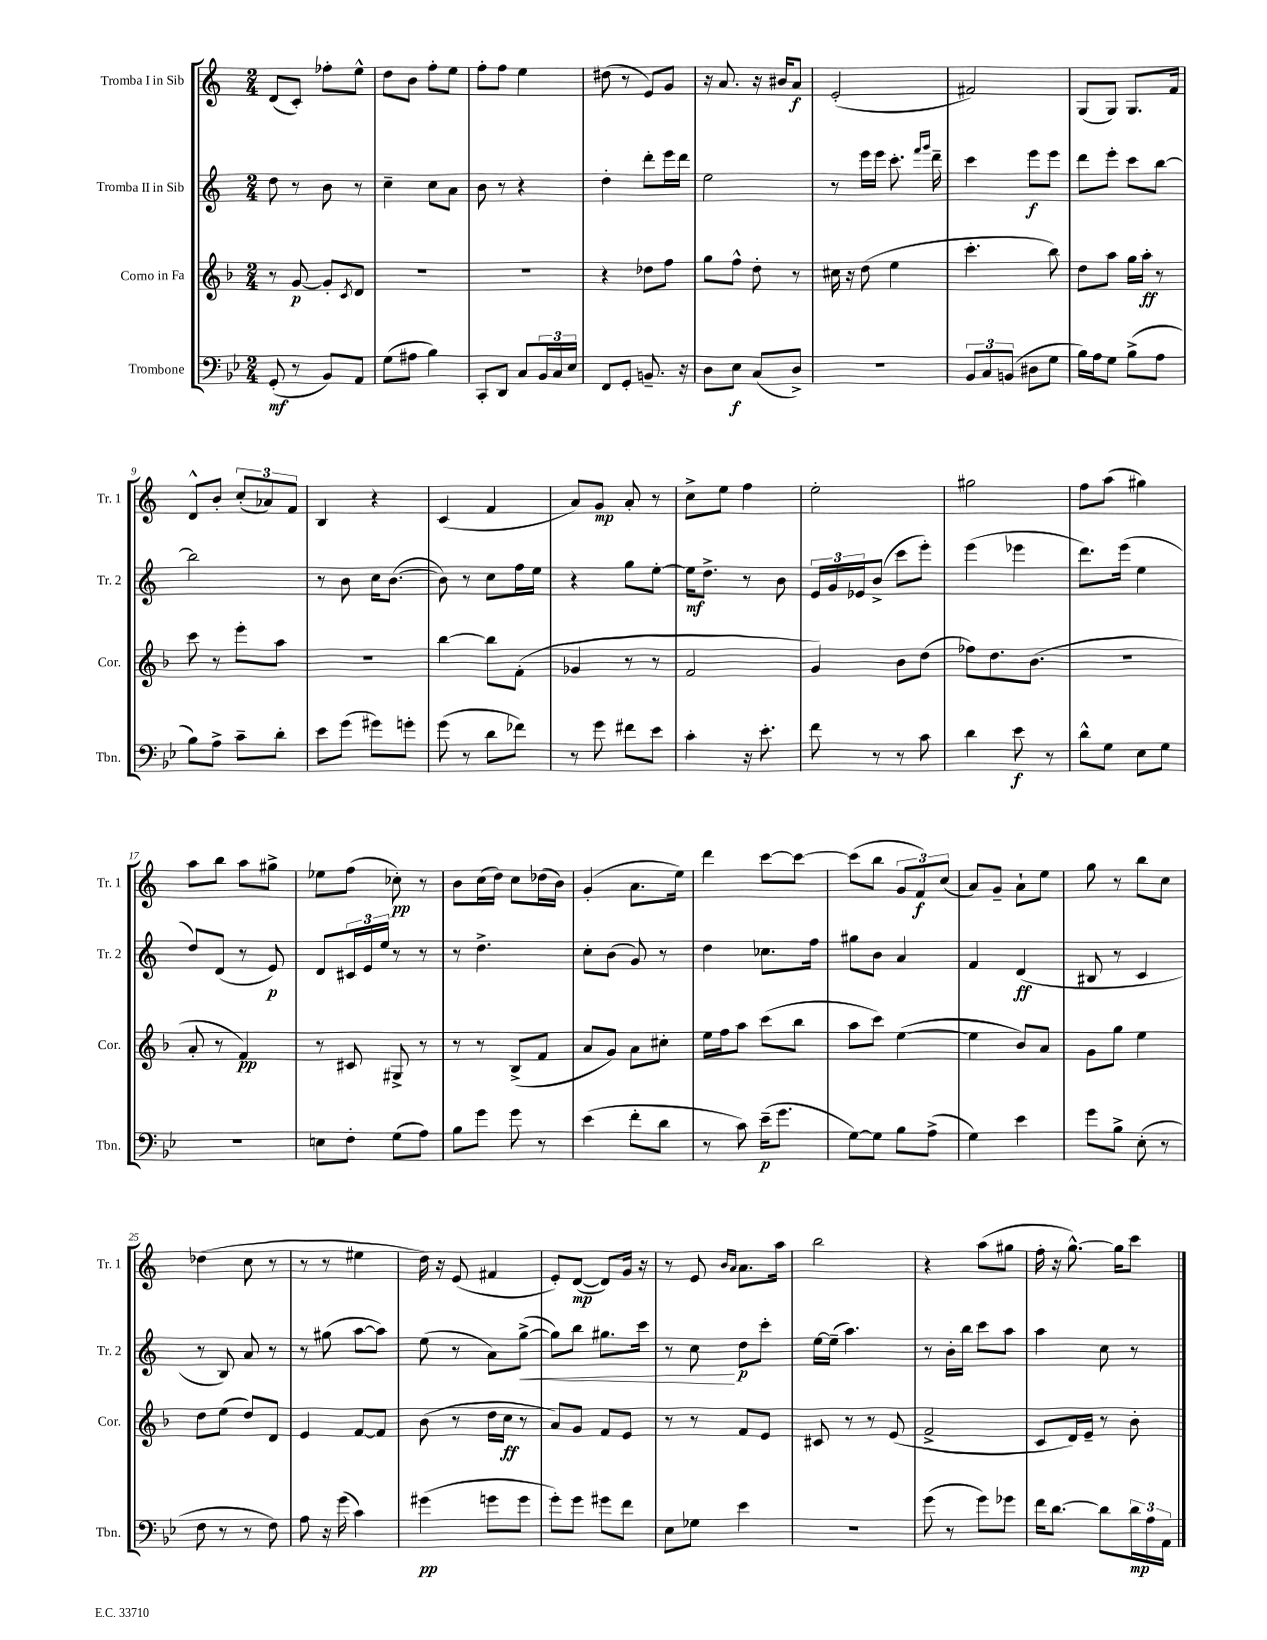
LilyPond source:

<<
\new StaffGroup <<
\new Staff = "s0" \with { instrumentName = "Tromba I in Sib" shortInstrumentName = "Tr. 1" } {
    \clef treble \key c \major \numericTimeSignature \time 2/4
    d'8( c'8-.) fes''8-. e''8-^ |
    d''8 b'8 f''8-. e''8 |
    f''8-. f''8 e''4 |
    dis''8( r8 e'8) g'8 |
    r16 a'8. r16 bis'16 a'8\f |
    e'2-.( |
    fis'2) |
    g8( g8) g8. f'16 |
    d'8-^ b'8-. \tuplet 3/2 { c''8-.( aes'8) f'8 } |
    b4 r4 |
    c'4( f'4 |
    a'8) g'8\mp a'8-. r8 |
    c''8-> e''8 f''4 |
    e''2-. |
    gis''2 |
    f''8 a''8( gis''4) |
    a''8 b''8 a''8 gis''8-> |
    ees''8 f''8( ces''8-.\pp) r8 |
    b'8 c''16( d''16) c''8 des''16( b'16) |
    g'4-.( a'8. e''16) |
    d'''4 c'''8~ c'''8~ |
    c'''8( b''8 \tuplet 3/2 { g'8 f'8\f) c''8( } |
    a'8) g'8-- a'8-! e''8 |
    g''8 r8 b''8 c''8 |
    des''4( c''8 r8 |
    r8 r8 eis''4 |
    d''16) r16 e'8( fis'4 |
    e'8-.) d'8~\mp( d'8) g'16 r16 |
    r8 e'8 \grace { b'16 a'16 } a'8. a''16 |
    b''2 |
    r4 a''8( gis''8 |
    f''16-. r16 g''8.~-^) g''16 c'''8 \bar "|." |
}
\new Staff = "s1" \with { instrumentName = "Tromba II in Sib" shortInstrumentName = "Tr. 2" } {
    \clef treble \key c \major \numericTimeSignature \time 2/4
    d''8 r8 b'8 r8 |
    c''4-- c''8 a'8 |
    b'8 r8 r4 |
    d''4-. d'''8-. e'''16 d'''16 |
    e''2 |
    r8 e'''16 e'''16 c'''8.-. \grace { f'''16 g'''16 } d'''16-- |
    c'''4 e'''8\f e'''8 |
    d'''8 e'''8-. c'''8 b''8~ |
    b''2 |
    r8 b'8 c''16 b'8.~( |
    b'8) r8 c''8 f''16 e''16 |
    r4 g''8 e''8~-. |
    e''16\mf d''8.-> r8 b'8 |
    \tuplet 3/2 { e'16 g'16 ees'16 } b'8->( c'''8 e'''8-.) |
    e'''4( ees'''4 |
    d'''8.) e'''16( e''4 |
    d''8) d'8( r8 e'8\p) |
    d'8 \tuplet 3/2 { cis'16 e'16 e''16 } r8 r8 |
    r8 d''4.-> |
    c''8-. b'8( g'8) r8 |
    d''4 ces''8. f''16 |
    gis''8 b'8 a'4 |
    f'4 d'4\ff( |
    bis8 r8 c'4 |
    r8 b8) a'8 r8 |
    r8 gis''8( a''8~ a''8) |
    e''8( r8 a'8) g''8~->\<( |
    g''8) b''8 gis''8. c'''16 |
    r8 c''8\! d''8\p c'''8-. |
    e''16~ e''16--( a''4.) |
    r8 b'16-. b''16 c'''8 a''8 |
    a''4 c''8 r8 \bar "|." |
}
\new Staff = "s2" \with { instrumentName = "Corno in Fa" shortInstrumentName = "Cor." } {
    \clef treble \key f \major \numericTimeSignature \time 2/4
    r8 g'8~\p g'8-. \acciaccatura { c'8 } d'8 |
    R2 |
    R2 |
    r4 des''8 f''8 |
    g''8 f''8-^ d''8-. r8 |
    cis''16 r16 d''8( e''4 |
    c'''4.-. bes''8) |
    d''8 a''8 g''16 a''16-.\ff r8 |
    c'''8 r8 e'''8-. a''8 |
    R2 |
    bes''4~ bes''8 f'8-.( |
    ges'4 r8 r8 |
    f'2 |
    g'4) bes'8 d''8( |
    fes''8) d''8. bes'8.( |
    R2 |
    a'8-. r8 f'4\pp) |
    r8 cis'8 gis8-> r8 |
    r8 r8 bes8->( f'8 |
    a'8 g'8) a'8 cis''8-. |
    e''16 f''16 a''8 c'''8( bes''8 |
    a''8 c'''8) e''4~( |
    e''4 bes'8) a'8 |
    g'8 g''8 e''4 |
    d''8 e''8( d''8) d'8 |
    e'4 f'8~ f'8 |
    bes'8( r8 d''16 c''16\ff r8 |
    a'8) g'8 f'8 e'8 |
    r8 r8 f'8 e'8 |
    cis'8 r8 r8 e'8( |
    f'2-> |
    c'8 d'16) e'16-- r8 bes'8-. \bar "|." |
}
\new Staff = "s3" \with { instrumentName = "Trombone" shortInstrumentName = "Tbn." } {
    \clef bass \key bes \major \numericTimeSignature \time 2/4
    g,8-.\mf( r8 bes,8) a,8 |
    g8( ais8 bes4) |
    c,8-. d,8 c8 \tuplet 3/2 { bes,16 c16 ees16 } |
    f,8 g,8-. b,8.-- r16 |
    d8 ees8\f c8( d8->) |
    r2 |
    \tuplet 3/2 { bes,8 c8 b,8( } dis8 g8 |
    bes16) a16 g8 bes8->( a8 |
    bes8) a8-> c'8-- d'8-. |
    ees'8 g'8( gis'8) g'8-. |
    g'8( r8 d'8 fes'8) |
    r8 g'8 fis'8 ees'8 |
    c'4-. r16 ees'8.-. |
    f'8 r8 r8 c'8 |
    d'4 ees'8\f r8 |
    d'8-^ g8 ees8 g8 |
    R2 |
    e8 f8-. g8( a8) |
    bes8 g'8 g'8 r8 |
    ees'4( f'8-. d'8 |
    r8 c'8) ees'16--\p( g'8. |
    g8~) g8 bes8 a8->( |
    g4) ees'4 |
    g'8 bes8-> ees8-.( r8 |
    f8 r8 r8 f8) |
    a8 r16 g'16( c'4) |
    gis'4\pp( g'8 g'8 |
    g'8-.) g'8 gis'8 f'8 |
    ees8 ges8 ees'4 |
    R2 |
    g'8( r8 g'8) ges'8 |
    f'16 d'8.~ d'8 \tuplet 3/2 { d'16\mp a16 a,16 } \bar "|." |
}
>>
>>
